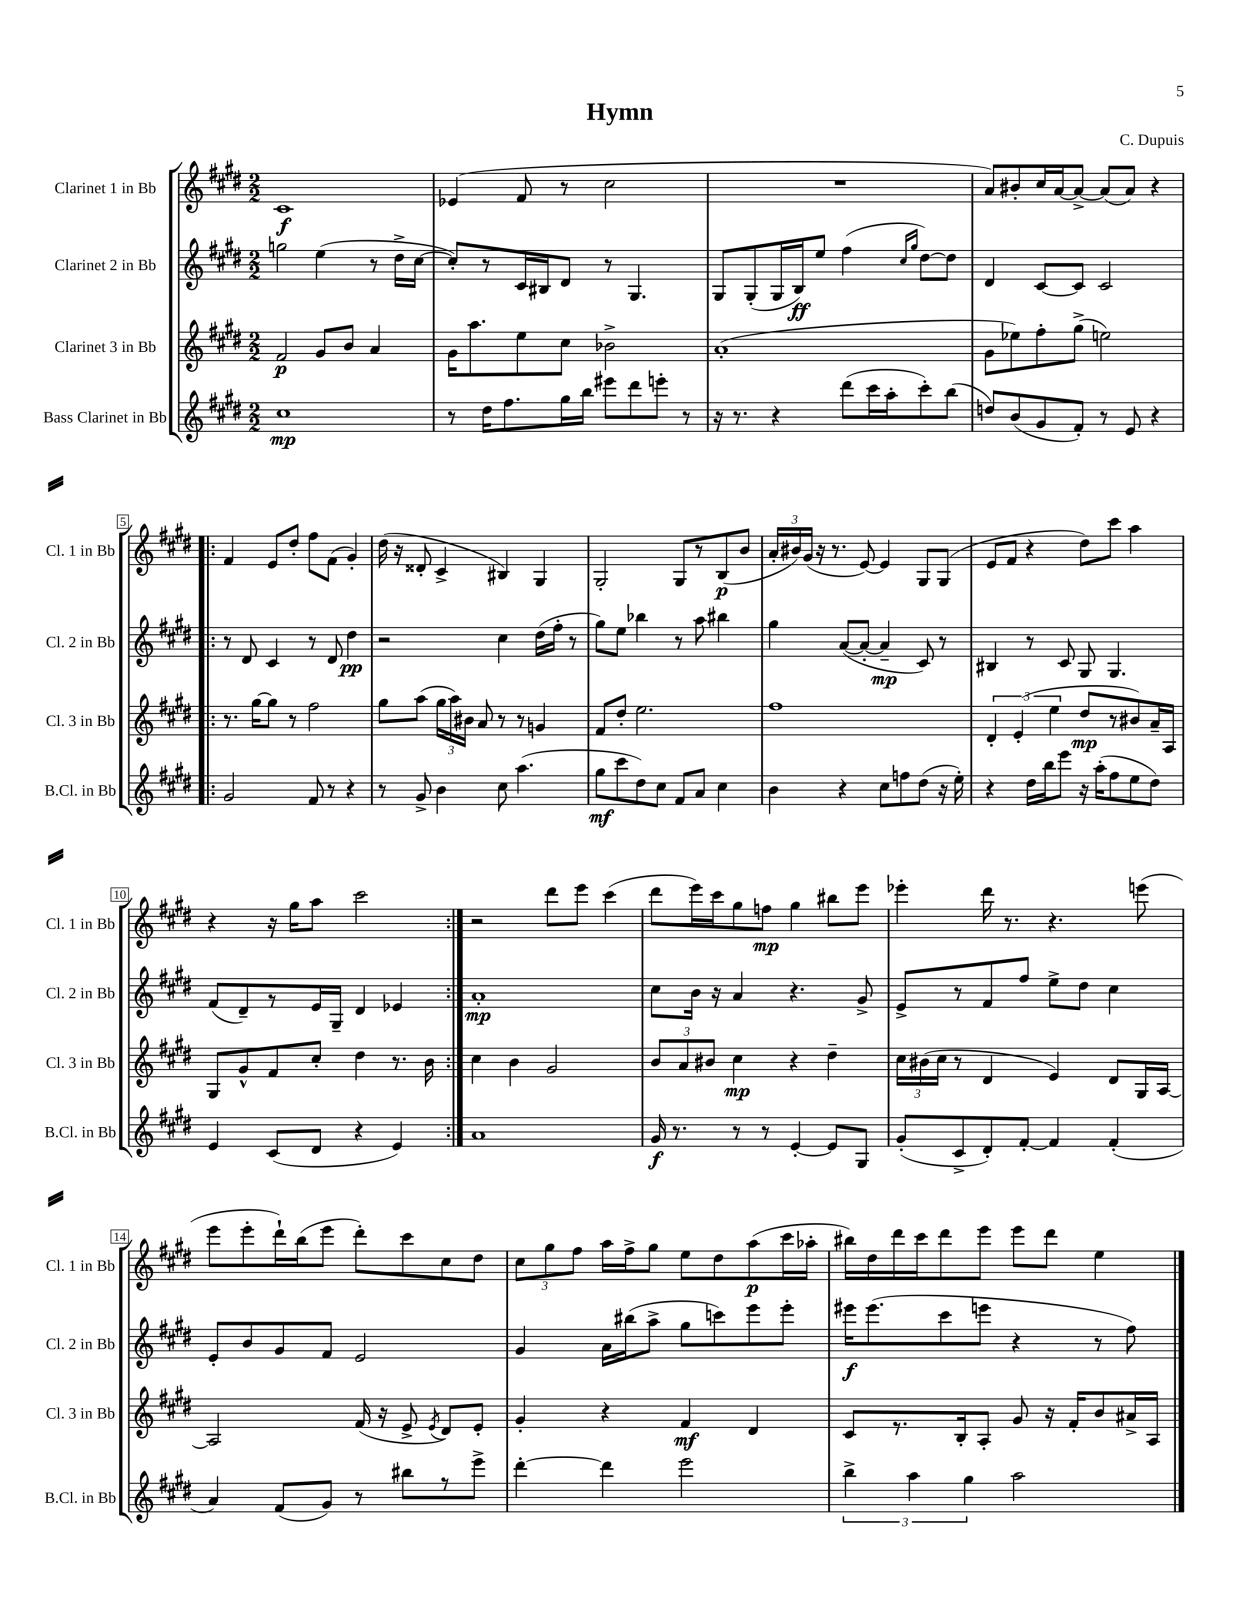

**kern	**kern	**kern	**kern
*staff4	*staff3	*staff2	*staff1
*clefG2	*clefG2	*clefG2	*clefG2
*k[f#c#g#d#]	*k[f#c#g#d#]	*k[f#c#g#d#]	*k[f#c#g#d#]
*M2/2	*M2/2	*M2/2	*M2/2
1cc#	2f#/	2gg\	1c#
.	8g#/L	(4ee\	.
.	8b/J	.	.
.	4a/	8r	.
.	.	16dd#^\LL	.
.	.	[16cc#\JJ	.
=	=	=	=
8r	16g#\LK	8cc#'/]L)	(4e-/
.	8.aa\	.	.
16dd#\LK	.	8r	.
8.ff#\	.	.	.
.	8ee\	16c#/L	8f#/
.	.	16B#/J	.
16gg#\L	8cc#\J	8d#/J	8r
16bb\JJ	.	.	.
8eee#\L	2b-^\	8r	2cc#\
8ddd#\	.	4.G#/	.
8eee'\J	.	.	.
8r	.	.	.
=	=	=	=
16r	(1a'	8G#/L	1r
8.r	.	.	.
.	.	(8G#'/	.
4r	.	16G#/L	.
.	.	16B/J)	.
.	.	8ee/J	.
(8ddd#\L	.	(4ff#\	.
16ccc#\L	.	.	.
16aa'\J	.	.	.
.	.	16qqcc#/LL	.
.	.	16qqgg#/JJ	.
8ccc#'\)	.	[8dd#\L)	.
(8bb\J	.	8dd#\]J	.
=	=	=	=
8dd/L)	8g#\L	4d#/	8a/L)
(8b/	8ee-\)	.	8b#'/
8g#/	8ff#'\	[8c#/L	16cc#/L
.	.	.	[16a/J
8f#'/J)	(8gg#^\J	8c#/]J	8a^/_J
8r	2ee\)	2c#/	(8a/]L
8e/	.	.	8a/J)
4r	.	.	4r
=!|:	=!|:	=!|:	=!|:
2g#/	8.r	8r	4f#/
.	.	8d#/	.
.	[16gg#\LK	.	.
.	8gg#\]J	4c#/	8e/L
.	8r	.	8dd#'/J
8f#/	2ff#\	8r	8ff#\L
8r	.	8d#/	(8f#\J
4r	.	4dd#\	4g#'/)
=	=	=	=
8r	8gg#\L	2r	(16dd#\
.	.	.	16r
8g#^/	(8aa\J	.	8d##'/
4b\	24gg#\LL	.	4c#^/
.	24aa\)	.	.
.	24b#\JJ	.	.
.	8a/	.	.
8cc#\	8r	4cc#\	4B#/)
(4.aa\	8r	.	.
.	4g/	(16dd#\LL	4G#/
.	.	16ff#'\JJ	.
.	.	8r	.
=	=	=	=
8gg#\L	8f#/L	8gg#\L)	2G#'/
8ccc#\	8dd#'/J	8ee\J	.
8dd#\)	2.ee\	4bb-\	.
8cc#\J	.	.	.
8f#/L	.	8r	8G#/L
8a/J	.	8aa\	8r
4cc#\	.	4bb#\	(8B/
.	.	.	8b/J
=	=	=	=
4b\	1ff#	4gg#\	24a'/LL
.	.	.	24b#/)
.	.	.	(24g#/JJ
.	.	.	16r
.	.	.	8.r
4r	.	([8a/L	.
.	.	8a'/_J	[8e/)
8cc#\L	.	4a~/]	4e/]
8ff\	.	.	.
(8dd#\J	.	8c#/)	8G#/L
16r	.	8r	(8G#/J
16ee'\)	.	.	.
=	=	=	=
4r	6d#'/	4B#/	8e/L
.	.	.	8f#/J
.	(6e'/	.	.
16dd#\LL	.	8r	4r
16bb\J	.	.	.
.	6ee\	.	.
8eee\J	.	8c#/	.
16r	8dd#/L	8G#/	8dd#\L)
(16aa'\LK	.	.	.
8ff#\	8r	4.G#/	8ccc#\J
8ee\	8b#/)	.	4aa\
8dd#\J)	16a~/L	.	.
.	16A/JJ	.	.
=	=	=	=
4e/	8G#/L	(8f#/L	4r
.	8g#^^/	8d#~/)	.
(8c#/L	8f#/	8r	16r
.	.	.	16gg#\LK
8d#/J	8cc#'/J	16e/L	8aa\J
.	.	16G#~/JJ	.
4r	4dd#\	4d#/	2ccc#\
4e/)	8.r	4e-/	.
.	16b\	.	.
=:|!	=:|!	=:|!	=:|!
1a	4cc#\	1a'	2r
.	4b\	.	.
.	2g#/	.	8ddd#\L
.	.	.	8eee\J
.	.	.	(4ccc#\
=	=	=	=
16g#/	12b/L	8cc#\L	8ddd#\L
8.r	.	.	.
.	12a/	.	.
.	.	16b\Jk	16eee\L)
.	12b#/J	.	.
.	.	16r	16ccc#\J
8r	4cc#\	4a/	8gg#\
8r	.	.	8ff\J
[4e'/	4r	4.r	4gg#\
8e/]L	4dd#~\	.	8bb#\L
8G#/J	.	8g#^/	8eee\J
=	=	=	=
(8g#'/L	24cc#\LL	8e^/L	4eee-'\
.	(24b#\	.	.
.	24cc#\JJ	.	.
8c#^/	8r	8r	.
8d#'/)	4d#/	8f#/	16ddd#\
.	.	.	8.r
[8f#'/J	.	8ff#/J	.
4f#/]	4e/)	8ee^\L	4.r
.	.	8dd#\J	.
(4f#'/	8d#/L	4cc#\	.
.	16G#/L	.	(8eee\
.	[16A/JJ	.	.
=	=	=	=
4a/)	2A/]	8e'/L	8eee\L
.	.	8b/	8eee'\
(8f#/L	.	8g#/	16ddd#`\L)
.	.	.	(16bb\J
8g#/J)	.	8f#/J	8eee\J
8r	(16f#/	2e/	8ddd#'\L)
.	16r	.	.
8bb#\L	8e^/	.	8ccc#\
.	8qe/	.	.
8r	8d#/L)	.	8cc#\
8eee^\J	8e'/J	.	8dd#\J
=	=	=	=
[4ddd#'\	4g#'/	4g#/	12cc#\L
.	.	.	12gg#\
.	.	.	12ff#\J
4ddd#\]	4r	16a\LL	16aa\LL
.	.	(16bb#\J	16ff#^\J
.	.	8aa^\J	8gg#\J
2eee\	4f#/	8gg#\L	8ee\L
.	.	8ccc\)	8dd#\
.	4d#/	8eee\	(8aa\
.	.	8eee'\J	16ccc#\L
.	.	.	16aa-'\JJ
=	=	=	=
6bb^\	8c#/L	16eee#\LK	16bb#\LL)
.	.	(8.eee#\	16dd#\
.	8.r	.	16ddd#\
6aa\	.	.	.
.	.	.	16ccc#\J
.	.	8ccc#\	8ddd#\
.	16B'/k	.	.
6gg#\	.	.	.
.	8A'/J	8eee\J	8eee\J
2aa\	8g#/	4r	8eee\L
.	16r	.	8ddd#\J
.	16f#'/LK	.	.
.	8b/	8r	4ee\
.	16a#^/L	8ff#\)	.
.	16A/JJ	.	.
==	==	==	==
*-	*-	*-	*-
